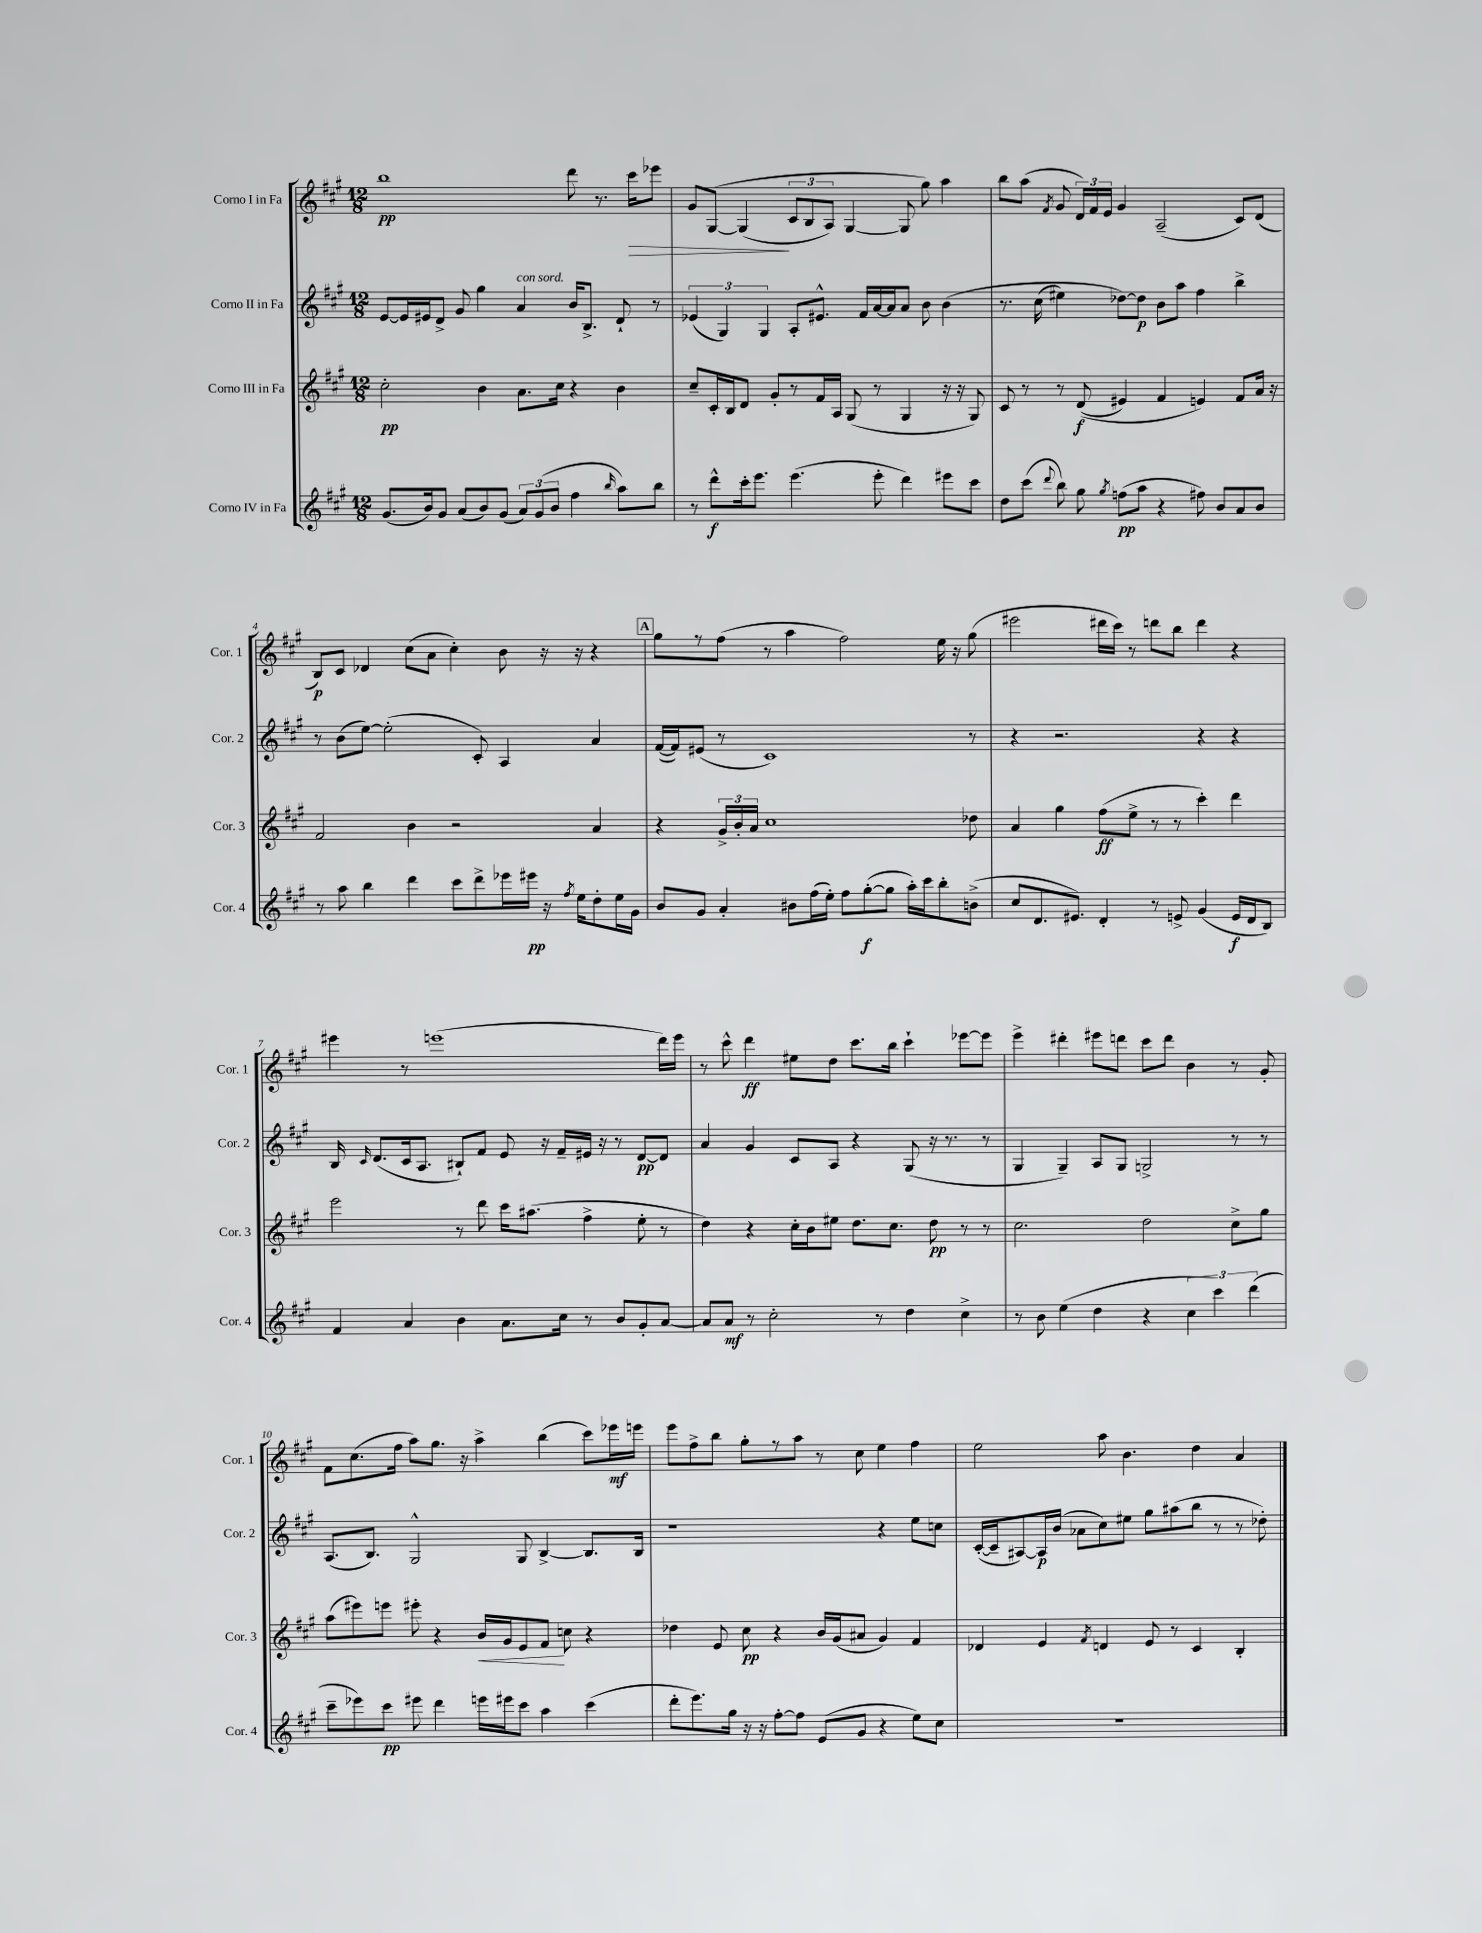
<<
\new StaffGroup <<
\new Staff = "s0" \with { instrumentName = "Corno I in Fa" shortInstrumentName = "Cor. 1" } {
    \clef treble \key a \major \numericTimeSignature \time 12/8
    \autoBeamOff b''1\pp d'''8 r8. cis'''16[\> ees'''8] |
    gis'8[ gis8]~\( gis4\!( \tuplet 3/2 { cis'8[ b8 a8]) } gis4~ gis8 gis''8\) a''4 |
    b''8[ a''8]( \acciaccatura { fis'8 } gis'8 \tuplet 3/2 { d'16[) fis'16 e'16] } gis'4 a2--( cis'8[) d'8]( |
    b8[\p) cis'8] des'4 cis''8[( a'8] cis''4-.) b'8 r16 r16 r4 |
    \mark \markup { \box "A" } gis''8[ r8 fis''8]( r8 a''4 fis''2) e''16 r16 gis''8( |
    eis'''2 dis'''16[ cis'''16]) r8 d'''8[ b''8] d'''4 r4 |
    eis'''4 r8 e'''1( d'''16[) e'''16] |
    r8 cis'''8-^ d'''4\ff eis''8[ d''8] cis'''8.[ b''16] cis'''4-! ees'''8[~ ees'''8] |
    e'''4-> dis'''4-. eis'''8[ d'''8] cis'''8[ d'''8] b'4 r8 gis'8-. |
    fis'8[ cis''8.( fis''16] a''8[) gis''8.] r16 a''4-> b''4( cis'''8[) ees'''16\mf e'''16] |
    e'''8[ fis''8-> b''8] gis''8[-. r8 a''8] r8 cis''8 e''4 fis''4 |
    e''2 a''8 b'4. d''4 a'4 \bar "|." |
}
\new Staff = "s1" \with { instrumentName = "Corno II in Fa" shortInstrumentName = "Cor. 2" } {
    \clef treble \key a \major \numericTimeSignature \time 12/8
    \autoBeamOff e'8[~ e'16 eis'16 d'8]-> gis'8 gis''4 a'4^\markup { \italic "con sord." } b'16[ b8.]-> d'8-! r8 |
    \tuplet 3/2 { ees'4( gis4) gis4 } a8[-. eis'8.]-^ fis'16[ a'16~ a'16 a'8] b'8 b'4\( |
    r8. cis''16( eis''4) des''8[~\) des''8]\p b'8[ a''8] fis''4 b''4-> |
    r8 b'8[( e''8]~) e''2-.( cis'8-.) a4 a'4 |
    \mark \markup { \box "A" } fis'16[~( fis'16) eis'8]( r8 cis'1) r8 |
    r4 r2. r4 r4 |
    b16 \grace { cis'16 } d'8.[( cis'16 a8.] bis8[-!) fis'8] e'8 r16 fis'16[-- eis'16] r16 r8 d'8[~\pp d'8] |
    a'4 gis'4 cis'8[ a8] r4 gis8( r16 r8. r8 |
    gis4 gis4--) a8[ gis8] g2-> r8 r8 |
    a8.[( b8.]) gis2-^ gis8 b4~-> b8.[ b16] |
    r1 r4 e''8[ c''8] |
    cis'16[~-.( cis'16-- ais8~) ais16\p b'16]( aes'8[ cis''8) eis''8] gis''8[ ais''8( b''8] r8 r8 des''8-.) \bar "|." |
}
\new Staff = "s2" \with { instrumentName = "Corno III in Fa" shortInstrumentName = "Cor. 3" } {
    \clef treble \key a \major \numericTimeSignature \time 12/8
    \autoBeamOff cis''2-.\pp b'4 a'8.[ cis''16] r4 b'4 |
    cis''8[-- cis'16-. b16 d'8] gis'8[-. r8 fis'16 a16] gis8( r8 gis4 r16 r16 gis8) |
    cis'8 r8 r8 d'8\f(\( eis'4) fis'4 e'4\) fis'8[ a'16] r16 |
    fis'2 b'4 r2 a'4 |
    \mark \markup { \box "A" } r4 \tuplet 3/2 { gis'16[-> b'16-. a'16] } cis''1 des''8 |
    a'4 gis''4 fis''8[\ff( e''8]-> r8 r8 cis'''4-.) d'''4 |
    e'''2 r8 d'''8 cis'''16[ ais''8.]( fis''4-> e''8-. r8 |
    d''4) r4 cis''16[-. b'16 eis''8] d''8.[ cis''8.] d''8\pp r8 r8 |
    cis''2. d''2 cis''8[-> gis''8] |
    a''8[( eis'''8) e'''8] eis'''8-. r4 b'16[\< gis'16 e'8 fis'8]\! c''8 r4 |
    des''4 e'8 cis''8\pp r4 b'16[ gis'16( ais'8] gis'4) fis'4 |
    des'4 e'4 \acciaccatura { fis'8 } d'4 e'8 r8 cis'4 b4-. \bar "|." |
}
\new Staff = "s3" \with { instrumentName = "Corno IV in Fa" shortInstrumentName = "Cor. 4" } {
    \clef treble \key a \major \numericTimeSignature \time 12/8
    \autoBeamOff gis'8.[( b'16) gis'8] a'8[( b'8) gis'8]( \tuplet 3/2 { a'8[) gis'8( b'8] } fis''4 \grace { b''16 } a''8[) b''8] |
    r8 d'''8[-^\f cis'''16-. e'''8.] e'''4.( e'''8-. d'''4) eis'''8[ cis'''8] |
    d''8[ cis'''8]( \appoggiatura { d'''8 } b''8) gis''8 \acciaccatura { gis''8 } f''8[\pp( a''8] r4 fis''8) b'8[ a'8 b'8] |
    r8 a''8 b''4 d'''4 cis'''8[ d'''8-> ees'''16 eis'''16]\pp r16 \acciaccatura { fis''8 } e''16[ d''8-. e''16 gis'16] |
    \mark \markup { \box "A" } b'8[ gis'8] a'4-. bis'8[ fis''16( e''16]-.) fis''8[ gis''8~-.\f( gis''8] a''16[-.) cis'''16 b''8-. b'8]->( |
    cis''8[ d'8. eis'8.]) d'4-. r8 e'8-> gis'4( e'16[\f d'16 b8]) |
    fis'4 a'4 b'4 a'8.[ cis''16] r8 b'8[ gis'8-. a'8]~ |
    a'8[ a'8]\mf r8 cis''2-. r8 d''4 cis''4-> |
    r8 b'8 e''4( d''4 r4 \tuplet 3/2 { cis''4 cis'''4) d'''4( } |
    cis'''8[-- ees'''8) cis'''8]\pp eis'''8 d'''4 e'''16[ eis'''16 cis'''8] a''4 cis'''4( |
    d'''8[-. e'''8.) gis''16] r16 r16 fis''8[~-. fis''8] e'8[( gis'8] r4 e''8[) cis''8] |
    R1. \bar "|." |
}
>>
>>
